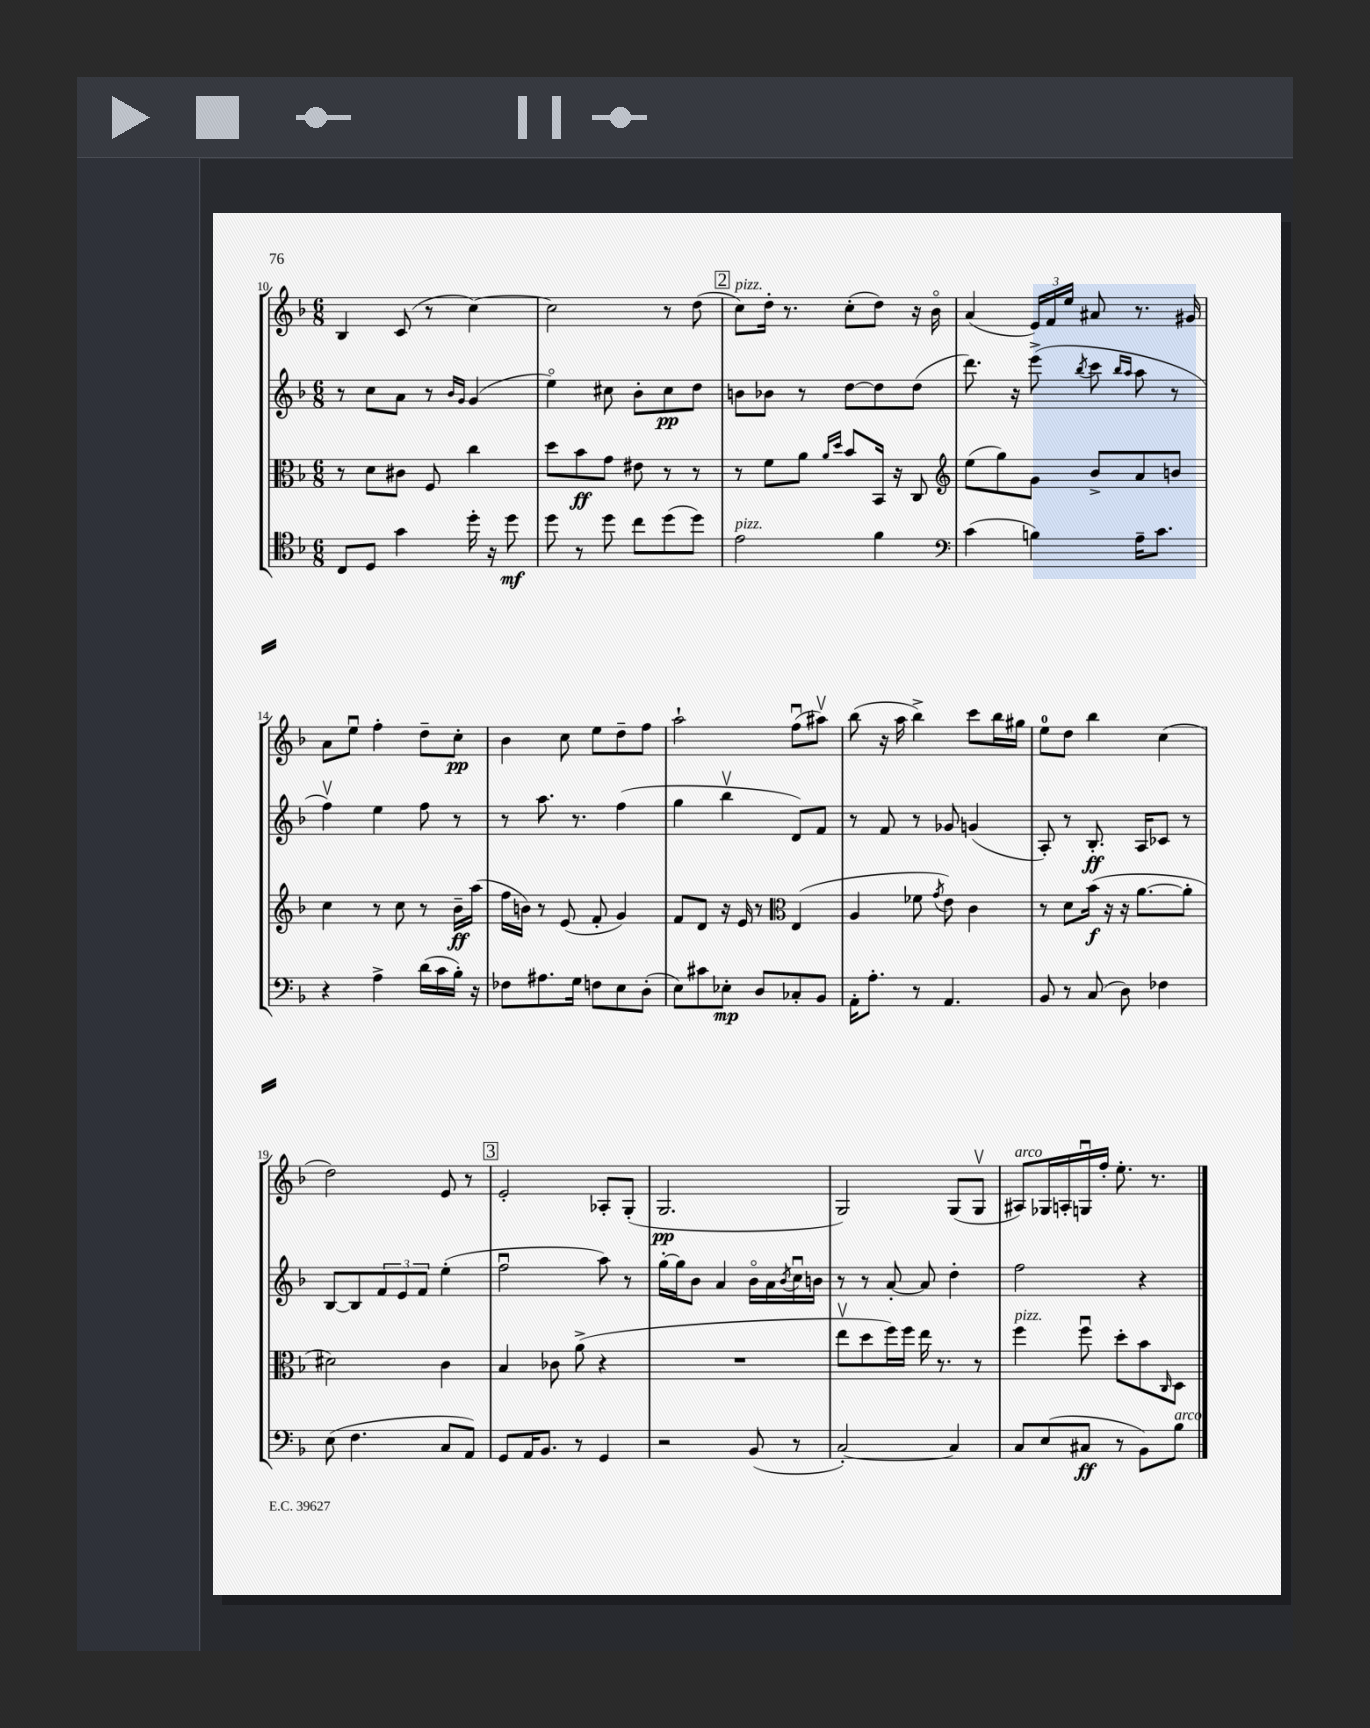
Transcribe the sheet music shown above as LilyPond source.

<<
\new StaffGroup <<
\new Staff = "s0" {
    \clef treble \key f \major \numericTimeSignature \time 6/8
    bes4 c'8( r8 c''4~) |
    c''2 r8 d''8( |
    \mark \markup { \box "2" } c''8^\markup { \italic "pizz." }) d''16-. r8. c''8-.( d''8) r16 bes'16\flageolet |
    a'4( \tuplet 3/2 { e'16) f'16 e''16 } ais'8 r8. gis'16 |
    a'8 e''8\downbow f''4-. d''8-- c''8-.\pp |
    bes'4 c''8 e''8 d''8-- f''8 |
    a''2-! f''8\downbow( ais''8\upbow) |
    bes''8( r16 a''16 bes''4->) c'''8 bes''16 gis''16 |
    e''8-0 d''8 bes''4 c''4( |
    d''2) e'8 r8 |
    \mark \markup { \box "3" } e'2-. aes8-. g8-.( |
    g2.\pp |
    g2) g8( g8\upbow |
    ais8^\markup { \italic "arco" }) ges16 a16-. g16\downbow f''16-. e''8.-. r8. \bar "|." |
}
\new Staff = "s1" {
    \clef treble \key f \major \numericTimeSignature \time 6/8
    r8 c''8 a'8 r8 \grace { bes'16 g'16 } g'4( |
    e''4\flageolet) cis''8 bes'8-. cis''8\pp d''8 |
    \mark \markup { \box "2" } b'8 bes'8 r8 d''8~ d''8 d''8( |
    d'''8.) r16 e'''8->( \acciaccatura { bes''8 } c'''8 \grace { bes''16 a''16 } a''8 r8 |
    f''4\upbow) e''4 f''8 r8 |
    r8 a''8. r8. f''4( |
    g''4 bes''4\upbow d'8) f'8 |
    r8 f'8 r8 ges'8 g'4( |
    a8-.) r8 bes8.-.\ff a16 ces'8 r8 |
    bes8~ bes8 \tuplet 3/2 { f'8 e'8 f'8 } e''4-.( |
    \mark \markup { \box "3" } f''2\downbow a''8) r8 |
    g''16~-. g''16 bes'8 a'4 bes'16\flageolet a'16 \acciaccatura { bes'8 } c''16\downbow b'16 |
    r8 r8 a'8~-. a'8 d''4-. |
    f''2 r4 \bar "|." |
}
\new Staff = "s2" {
    \clef alto \key f \major \numericTimeSignature \time 6/8
    r8 d'8 cis'8 f8 c''4 |
    d''8 bes'8\ff g'8 eis'8 r8 r8 |
    \mark \markup { \box "2" } r8 f'8 a'8 \grace { a'16 d''16 } bes'8 bes,16 r16 c8 |
    \clef treble e''8( g''8) g'8 bes'8-> a'8 b'8 |
    c''4 r8 c''8 r8 bes'16--\ff a''16( |
    f''16 b'16) r8 e'8( f'8-. g'4) |
    f'8 d'8 r16 e'16 r8 \clef alto e4( |
    a4 fes'8 \acciaccatura { g'8 } e'8) c'4 |
    r8 d'8 bes'16\f( r16 r16 a'8.~ a'8-. |
    dis'2) c'4 |
    \mark \markup { \box "3" } bes4 ces'8 a'8->( r4 |
    R2. |
    e''8\upbow d''8 f''16) f''16 e''16 r8. r8 |
    f''4^\markup { \italic "pizz." } f''8\downbow d''8-. bes'8 \grace { c16 } d8 \bar "|." |
}
\new Staff = "s3" {
    \clef tenor \key f \major \numericTimeSignature \time 6/8
    c8 d8 g'4 d''16-. r16 d''8\mf |
    d''8 r8 d''8 c''8 d''8( d''8) |
    \mark \markup { \box "2" } e'2^\markup { \italic "pizz." } f'4 |
    \clef bass c'4( b4) a16-- c'8. |
    r4 a4-> d'16( c'16 bes16-.) r16 |
    fes8 ais8. g16 f8 e8 d8-.( |
    e8) cis'8 ees8-.\mp d8 ces8-. bes,8 |
    a,16-. a8.-. r8 a,4. |
    bes,8 r8 c8( d8) fes4 |
    e8( f4. c8 a,8) |
    \mark \markup { \box "3" } g,8 a,16 bes,8. r8 g,4 |
    r2 bes,8( r8 |
    c2~-.) c4 |
    c8 e8( cis8\ff r8 bes,8) bes8^\markup { \italic "arco" } \bar "|." |
}
>>
>>
\layout { \context { \Score currentBarNumber = #10 } }
